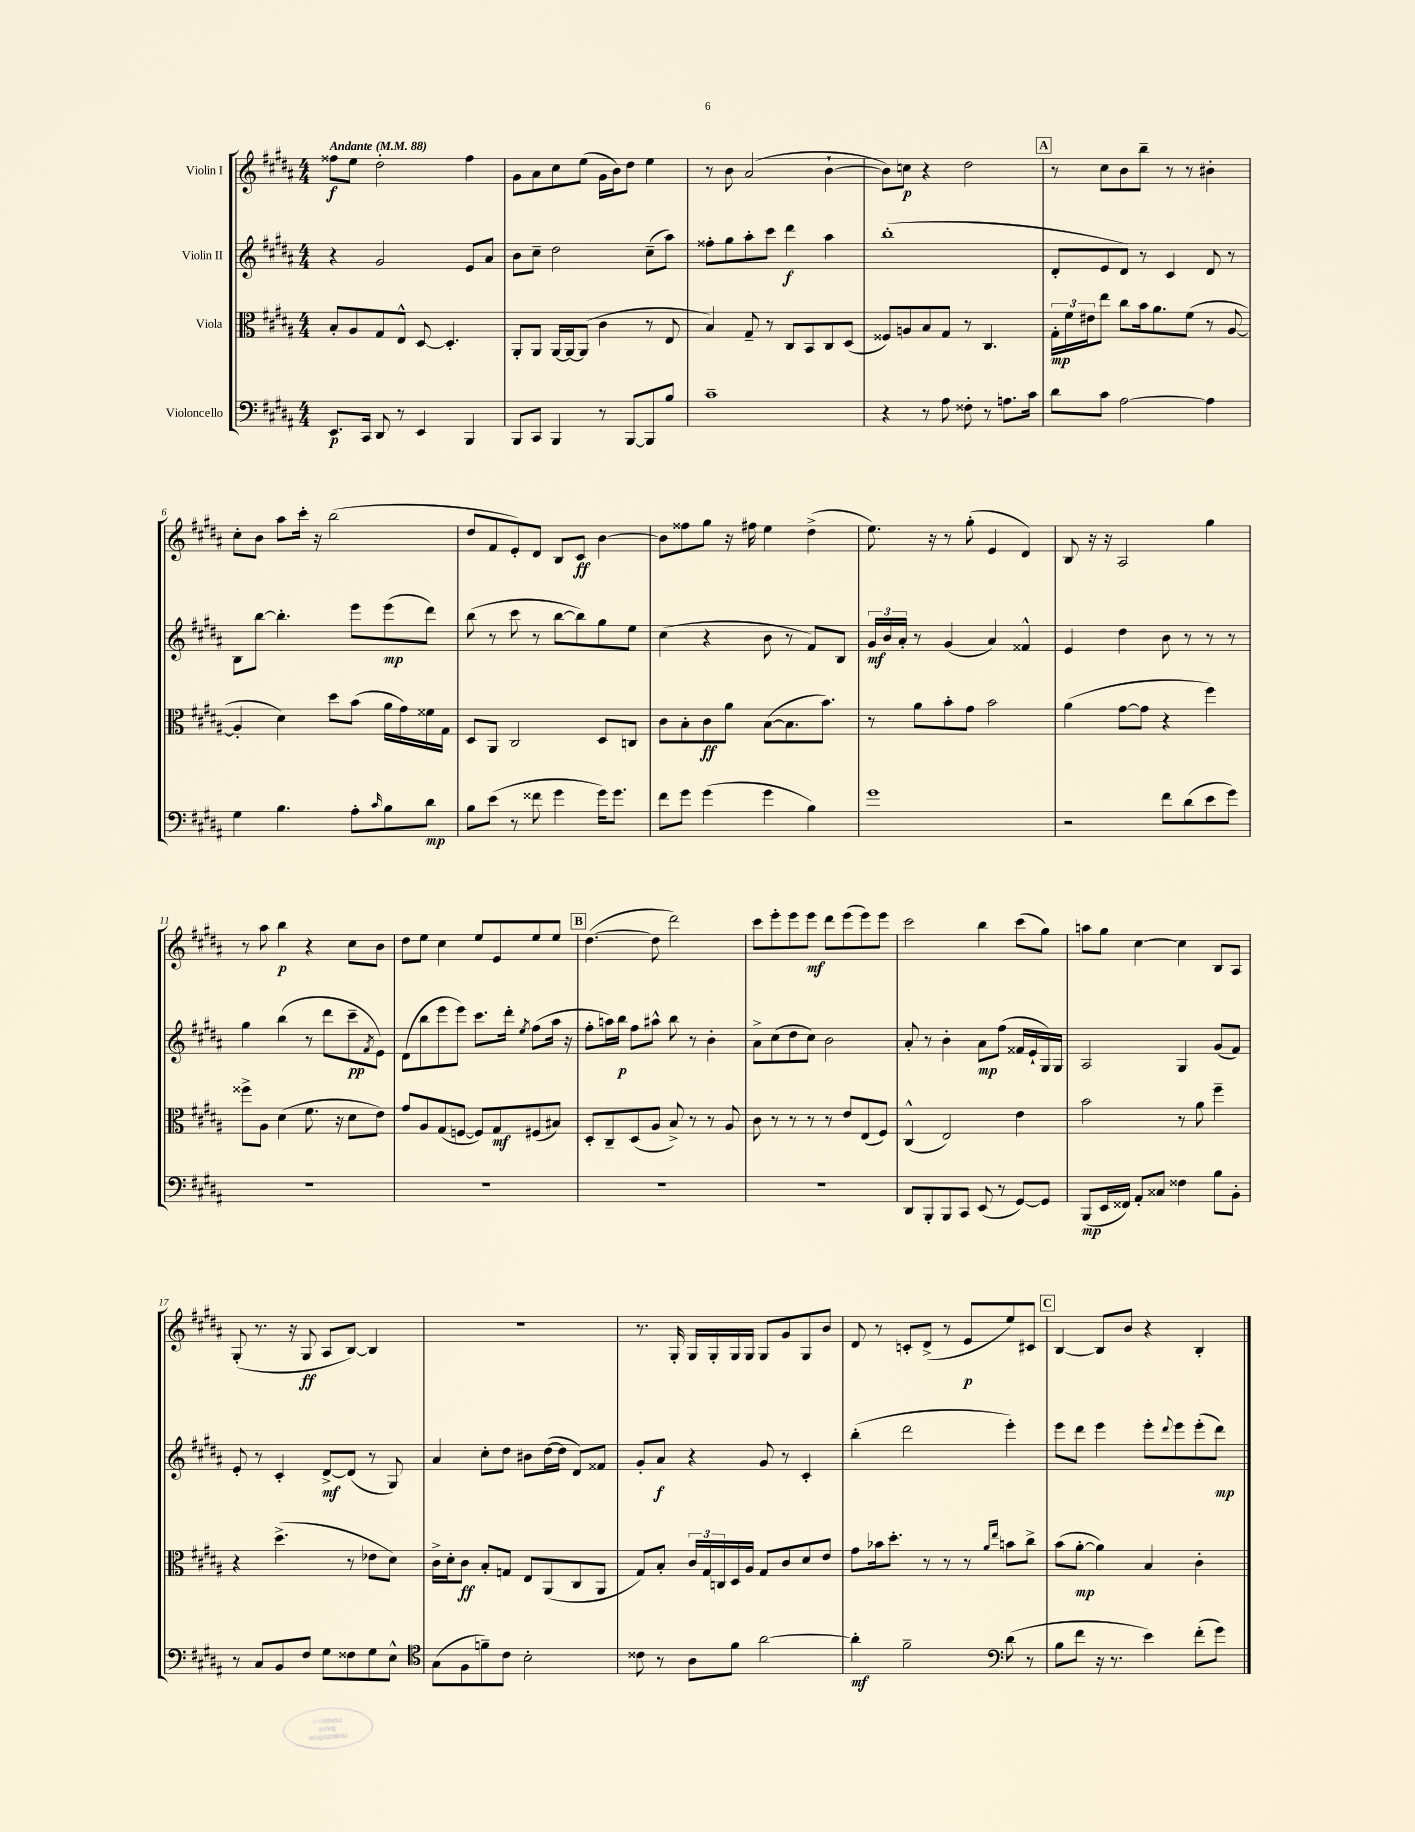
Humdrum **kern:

**kern	**kern	**kern	**kern
*staff4	*staff3	*staff2	*staff1
*clefF4	*clefC3	*clefG2	*clefG2
*k[f#c#g#d#a#]	*k[f#c#g#d#a#]	*k[f#c#g#d#a#]	*k[f#c#g#d#a#]
*M4/4	*M4/4	*M4/4	*M4/4
*MM88	*MM88	*MM88	*MM88
8.EE	8B'	4r	8ff##
.	8A#	.	8ee
16CC#	.	.	.
8DD#	8G#	2g#	2dd#'
8r	8E^^	.	.
4EE	[8D#	.	.
.	4.D#']	.	.
4BBB	.	8e	4ff##
.	.	8a#	.
=	=	=	=
8BBB	8AA#'	8b	8g#
8CC#	8AA#	8cc#~	8a#
4BBB	[16AA#	2dd#	8cc#
.	16AA#_	.	.
.	(8AA#]	.	(8ee
8r	4c#	.	16g#
.	.	.	16b)
[8BBB	.	.	8dd#
8BBB]	8r	(8cc#~	4ee
8B	8E	8aa#)	.
=	=	=	=
1c#~	4B)	8ff##'	8r
.	.	8gg#	8b
.	8G#~	8aa#'	(2a#
.	8r	8ccc#	.
.	8C#	4ddd#	.
.	8BB	.	.
.	8C#	4aa#	[4b`
.	(8D#	.	.
=	=	=	=
4r	8F##)	(1bb'	8b])
.	8A	.	8cc
8r	8B	.	4r
8A#	8G#	.	.
8F##'	8r	.	2dd#
8r	4.C#	.	.
8.A	.	.	.
16c#	.	.	.
=	=	=	=
8d#	24G#'	8d#'	8r
.	24f#	.	.
.	24e#	.	.
8c#	8ee	8e	8cc#
[2A#	8cc#	8d#)	8b
.	16b	8r	8bb~
.	8.a#	.	.
.	.	4c#	8r
.	(8f#	.	8r
4A#]	8r	8d#	4b#'
.	[8A#	8r	.
=	=	=	=
4G#	4A#']	8B	8cc#'
.	.	[8bb	8b
4.B	4d#)	4.bb']	8aa#
.	.	.	16ccc#'
.	.	.	16r
.	8dd#	.	(2bb
8A#'	(8b	8eee	.
16qqc#	.	.	.
8B	16a#	(8eee	.
.	16g#)	.	.
8d#	16f##	8ddd#)	.
.	16G#	.	.
=	=	=	=
8B	8D#	(8bb	8dd#
(8e	8AA#	8r	8f#
8r	2C#	8ccc#	8e')
8f##	.	8r	8d#
4g#	.	[8bb	8B
.	.	8bb])	8c#
16g#)	8D#	8gg#	[4b
8.g#	.	.	.
.	8C	8ee	.
=	=	=	=
8f#	8c#	(4cc#	8b]
8g#	8B'	.	8ff##
(4g#	8c#	4r	8gg#
.	8a#	.	16r
.	.	.	16ff#
4g#	([8B	8b	4ee
.	8.B]	8r	.
4B)	.	8f#)	(4dd#^
.	8.b)	.	.
.	.	8B	.
=	=	=	=
1g#	8r	24g#	8.ee)
.	.	24b	.
.	.	24a#'	.
.	8a#	8r	.
.	.	.	16r
.	8b'	(4g#	8r
.	8g#	.	(8gg#'
.	2b	4a#)	4e
.	.	4f##^^	4d#)
=	=	=	=
2r	(4a#	4e	8B
.	.	.	16r
.	.	.	16r
.	[8g#	4dd#	2A#
.	8g#]	.	.
8f#	4r	8b	.
(8d#	.	8r	.
8e	4ff#)	8r	4gg#
8g#)	.	8r	.
=	=	=	=
1r	8ff##^	4gg#	8r
.	8A#	.	8aa#
.	(4d#	(4bb	4bb
.	8.f#	8r	4r
.	.	8ddd#	.
.	16r	.	.
.	8d#	8ccc#~	8cc#
.	.	8qf#	.
.	8e)	8e)	8b
=	=	=	=
1r	8g#	(8d#	8dd#
.	8A#	8bb	8ee
.	(8G#	8eee	4cc#
.	[8F	8eee)	.
.	8F])	8.ccc#	8ee
.	8G#	.	8e
.	.	16ddd#'	.
.	.	8qee	.
.	(8F#	(8ff#	8ee
.	8B#)	16aa#	8ee
.	.	16r	.
=	=	=	=
1r	8D#'	8ff#'	([4.dd#
.	8C#~	16aa)	.
.	.	16bb	.
.	(8D#	8ff#	.
.	8A#	8aa#^^	8dd#]
.	8B^)	8bb	2ddd#)
.	8r	8r	.
.	8r	4b'	.
.	8A#	.	.
=	=	=	=
1r	8c#	8a#^	8ccc#
.	8r	(8cc#	8eee'
.	8r	8dd#	8eee
.	8r	8cc#)	8eee
.	8r	2b	8ddd#
.	8e	.	(8eee
.	(8E	.	8eee)
.	8F#)	.	8eee
=	=	=	=
8DD#	(4C#^^	8a#'	2ccc#
8BBB'	.	8r	.
8BBB	2E)	4b'	.
8CC#	.	.	.
(8EE	.	8a#	4bb
8r	.	(8ff#	.
[8GG#)	4e	16f##	(8ccc#
.	.	16e`	.
8GG#]	.	16G#)	8gg#)
.	.	16G#	.
=	=	=	=
(8BBB	2b	2A#	8aa
16EE	.	.	8gg#
16FF##)	.	.	.
8AA#'	.	.	[4cc#
8C##	.	.	.
4F##	8r	4G#	4cc#]
.	8a#	.	.
8B	4ff#~	(8g#	8B
8BB'	.	8f#)	8A#
=	=	=	=
8r	4r	8e'	(8G#'
8C#	.	8r	8.r
8BB	(4.dd#^	4c#'	.
.	.	.	16r
8F#	.	.	8G#
8G#	.	[8d#^	8A#
8F##	8r	(8d#]	[8B)
8G#	8e-	8r	4B]
8E^^	8d#)	8G#)	.
=	=	=	=
*clefC4	*	*	*
(8G#	16c#^	4a#	1r
.	16d#'	.	.
8F#	8c#	.	.
8f~)	8B'	8cc#'	.
8c#	8G	8dd#	.
2B'	8E	8b#	.
.	(8AA#	([16dd#	.
.	.	16dd#]	.
.	8C#	8d#)	.
.	8AA#	8f##	.
=	=	=	=
8c##	8G#)	8g#'	8.r
8r	8B'	8a#	.
.	.	.	16G#'
8A#	24c#	4r	16G#
.	24G#	.	.
.	.	.	16G#'
.	24C	.	.
8f#	16D#	.	16G#
.	16A#	.	16G#
[2a#	8G#	8g#	8G#
.	8c#	8r	8g#
.	8d#	4c#'	8G#
.	8e	.	8b
=	=	=	=
4a#']	8g#	(4bb'	8d#
.	16b-	.	8r
.	8.dd#'	.	.
2f#~	.	2ddd#	8c'
.	8r	.	(8d#^
.	8r	.	8r
.	8r	.	8e
*clefF4	*	*	*
.	16qqa#	.	.
.	16qqee	.	.
(8d#	8b	4eee')	8ee)
8r	8cc#^	.	8c#
=	=	=	=
8B	(8b	8eee	[4B
8f#	[8a#'	8ddd#	.
16r	4a#])	4eee	8B]
8.r	.	.	.
.	.	.	8b
4e)	4B	8eee'	4r
.	.	8qqddd#	.
.	.	8eee	.
(8f#'	4c#'	(8eee'	4B'
8g#)	.	8ddd#)	.
==	==	==	==
*-	*-	*-	*-
